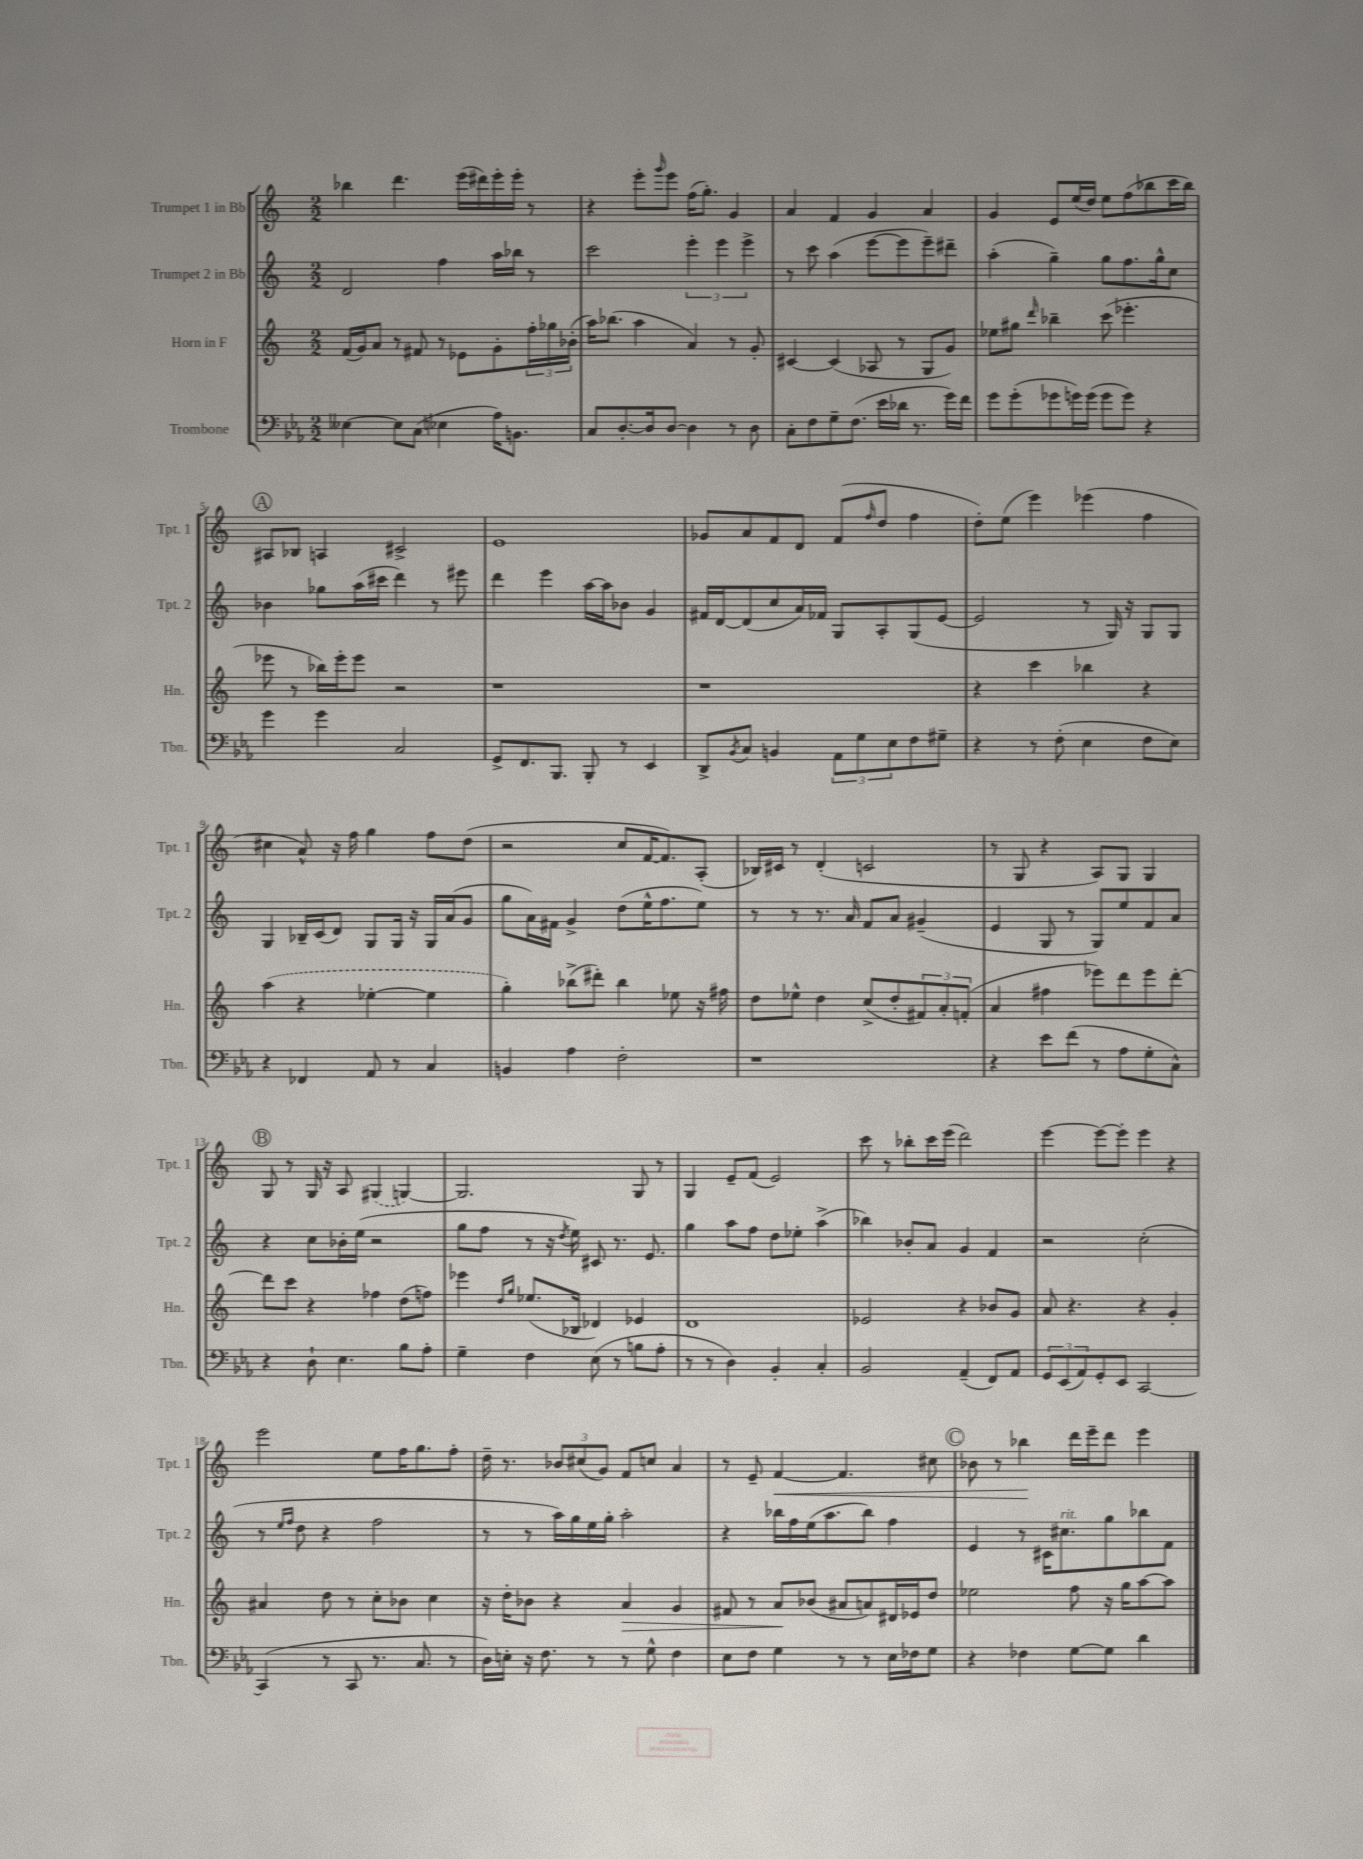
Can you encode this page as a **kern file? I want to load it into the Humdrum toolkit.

**kern	**kern	**dynam	**kern	**kern	**dynam
*part4	*part3	*part3	*part2	*part1	*part1
*staff4	*staff3	*staff3	*staff2	*staff1	*staff1
*I"Trombone	*I"Horn in F	*	*I"Trumpet 2 in Bb	*I"Trumpet 1 in Bb	*
*I'Tbn.	*I'Hn.	*	*I'Tpt. 2	*I'Tpt. 1	*
*clefF4	*clefG2	*	*clefG2	*clefG2	*
*k[b-e-a-]	*k[]	*	*k[]	*k[]	*
*M2/2	*M2/2	*	*M2/2	*M2/2	*
=1	=1	=1	=1	=1	=1
[4E--X\	(16f/LL	.	2d/	4bb-X\	.
.	16g/J)	.	.	.	.
.	8a/J	.	.	.	.
8E--\L]	8r	.	.	4.ddd\	.
(8C\J	8f#X/	.	.	.	.
4E-X\	8r	.	4ff\	.	.
.	8e-X\L	.	.	(16eee\LL	.
.	.	.	.	16ddd#X\)	.
16A-\KL)	8g'\	.	16aa\LL	16eee'\	.
8.BBn\J	.	.	16bb-X\JJ	16eee'\JJ	.
.	24ff'\L	.	8r	8r	.
.	24gg-X\	.	.	.	.
.	(24b-X'\JJ	.	.	.	.
=2	=2	=2	=2	=2	=2
8C/L	16aa\KL)	.	2ccc\	4r	.
.	(8.bb-X\J	.	.	.	.
[8.D'/	.	.	.	.	.
.	4aa\	.	.	8eee'\L	.
16D/k]	.	.	.	.	.
.	.	.	.	16qqggg/	.
[8D/J	.	.	.	8eee\J	.
4D\]	4a/)	.	6eee'\	(16ff\KL	.
.	.	.	.	8.gg'\J)	.
.	.	.	6eee\	.	.
8r	8r	.	.	4g/	.
.	.	.	6eee^\	.	.
8D\	8g'/	.	.	.	.
=3	=3	=3	=3	=3	=3
8C'\L	[4c#X/	.	8r	4a/	.
8F\	.	.	8ccc\	.	.
8G~\	(4c#/]	.	(4aa\	4f/	.
(8.F\J	.	.	.	.	.
.	8A-X/	.	[8eee\L	4g/	.
16e-\LL	.	.	.	.	.
16d-X\JJ	8r	.	8eee\]	.	.
8.r	.	.	.	.	.
.	8G/L	.	8eee~\)	4a/	.
16g\LL)	8g/J)	.	8ddd#X~\J	.	.
16f\JJ	.	.	.	.	.
=4	=4	=4	=4	=4	=4
8g\L	8ee-X\L	.	(4aa'\	4g/	.
(8g'\	8gg#X\J	.	.	.	.
.	16qqddd/	.	.	.	.
8g-X\	4bb-X~\	.	4gg~\)	8e/L	.
16gn\L)	.	.	.	(16ee/L	.
(16g\JJ	.	.	.	16dd/JJ)	.
8g\L	(8ccc\	.	8gg\L	8ee\L	.
8g\J)	4.eee-X'\	.	8.ff\	(8ff\	.
4r	.	.	.	8bb-X\	.
.	.	.	16gg^^\k	.	.
.	.	.	8cc\J	16ccc\L	.
.	.	.	.	16bb-\JJ)	.
!!LO:LB:g=z
!!LO:REH:place=s1:t=A
=5	=5	=5	=5	=5	=5
4g\	8eee-X\	.	4b-X\	8A#X/L	.
.	8r	.	.	8B-X/J	.
4g\	16bb-X\LL)	.	8gg-X\L	4An/	.
.	16eee-'\J	.	.	.	.
.	8eee-\J	.	(16aa\L	.	.
.	.	.	16ccc#X\JJ	.	.
2C/	2r	.	4ddd\)	2c#X^/	.
.	.	.	8r	.	.
.	.	.	8eee#X\	.	.
=6	=6	=6	=6	=6	=6
8GG^/L	1r	.	4ddd\	1e	.
8.FF/	.	.	.	.	.
.	.	.	4eee\	.	.
8.BBB-/J	.	.	.	.	.
8BBB-'/	.	.	[16aa\LL	.	.
.	.	.	16aa\J]	.	.
8r	.	.	8b-X\J	.	.
4EE-/	.	.	4g/	.	.
=7	=7	=7	=7	=7	=7
8DD^/L	1r	.	16f#X/LL	8g-X/L	.
.	.	.	[16d/J	.	.
8qBB-/	.	.	.	.	.
8C/J	.	.	(8d/]	8a/	.
4BBn/	.	.	8cc/	8f/	.
.	.	.	16a/L)	8d/J	.
.	.	.	16f-X/JJ	.	.
12AA-\L	.	.	8G/L	(8f/L	.
12G\	.	.	.	.	.
.	.	.	.	16qqff/	.
.	.	.	8A'/	8dd/J	.
12E-\	.	.	.	.	.
8F\	.	.	(8G/	4ff\	.
8G#X~\J	.	.	[8e/J	.	.
=8	=8	=8	=8	=8	=8
4r	4r	.	2e/]	8dd'\L)	.
.	.	.	.	(8ee\J	.
8r	4ccc\	.	.	4eee\)	.
(8F'\	.	.	.	.	.
4E-\	4bb-X\	.	8r	(4eee-X\	.
.	.	.	16G/)	.	.
.	.	.	16r	.	.
8F\L	4r	.	8G/L	4ff\	.
8E-\J)	.	.	8G/J	.	.
!!LO:LB:g=z
=9	=9	=9	=9	=9	=9
4r	(4aa\	.	4G/	4cc#X\	.
4FF-X/	4r	.	16B-X~/LL	8a^^/)	.
.	.	.	(16c/J	.	.
.	.	.	8d/J)	16r	.
.	.	.	.	16ff\	.
8AA-/	[4ee-X'\	.	8G/L	4gg\	.
8r	.	.	16G/Jk	.	.
.	.	.	16r	.	.
4C/	4ee-\]	.	16G/LL	8ff\L	.
.	.	.	(16a/J	.	.
.	.	.	8g/J	(8dd\J	.
=10	=10	=10	=10	=10	=10
4BBn/	4gg'\)	.	8gg\L	2r	.
.	.	.	16a\L)	.	.
.	.	.	16f#X\JJ	.	.
4A-\	(8bb-X^\L	.	4g^/	.	.
.	8ddd#X'\J)	.	.	.	.
2F'\	4bb-\	.	(8dd\L	8cc/L	.
.	.	.	16ee^^\K	[16f/K	.
.	.	.	8.ff\	8.f/])	.
.	8ee-X\	.	.	.	.
.	16r	.	8ee\J)	(8A'/J	.
.	16ff#X\	.	.	.	.
=11	=11	=11	=11	=11	=11
1r	8dd\L	.	8r	16B-X/LL)	.
.	.	.	.	16c#X/JJ	.
.	8ee-X^^\J	.	8r	8r	.
.	4dd\	.	8.r	(4d'/	.
.	.	.	16a/	.	.
.	(8cc^/L	.	8f/L	2cn/	.
.	8dd'/	.	8a/J	.	.
.	12f#X/)	.	(4g#X~/	.	.
.	12a'/	.	.	.	.
.	(12fn'/J	.	.	.	.
=12	=12	=12	=12	=12	=12
4r	4a/	.	4e/	8r	.
.	.	.	.	8G/	.
8e-\L	4ff#X\	.	8G/	4r	.
(8f\J	.	.	8r	.	.
8r	8eee-X\L)	.	8G/L)	8A/L)	.
8A-\L	8ddd\	.	8ee/	8G/J	.
8G'\	8eee-\	.	8f/	4G/	.
8C^^\J)	[8ddd'\J	.	8a/J	.	.
!!LO:LB:g=z
!!LO:REH:place=s1:t=B
=13	=13	=13	=13	=13	=13
4r	8ddd\L]	.	4r	8G/	.
.	8ccc\J	.	.	8r	.
8D`\	4r	.	8cc\L	16G/	.
.	.	.	.	16r	.
4.E-\	.	.	16b-X'\L	8A/	.
.	.	.	(16ee\JJ	.	.
.	4ff-X\	.	2r	(4G#X/	.
8B-\L	(8dd\L	.	.	[4Gn/)	.
8A-'\J	8ffn\J)	.	.	.	.
=14	=14	=14	=14	=14	=14
4G~\	4eee-X\	.	8gg\L	2.G/]	.
.	.	.	8ff\J	.	.
.	16qqdd/LL	.	.	.	.
.	16qqgg/JJ	.	.	.	.
4F\	(8.ee-X/L	.	8r	.	.
.	.	.	16r	.	.
.	.	.	8qdd/	.	.
.	16B-X/Jk	.	16ee\)	.	.
(8E-\	4d-X/)	.	8c#X/	.	.
8r	.	.	8.r	.	.
8Bn\L	4e-X/	.	.	8G/	.
.	.	.	8.e/	.	.
8A-'\J	.	.	.	8r	.
=15	=15	=15	=15	=15	=15
8r	1d	.	4gg\	4G/	.
8r	.	.	.	.	.
4D\)	.	.	8aa\L	8e~/L	.
.	.	.	8ff\J	(8f/J	.
4BB-'/	.	.	8dd\L	2e/)	.
.	.	.	8ee-X'\J	.	.
4C'/	.	.	(4aa^\	.	.
=16	=16	=16	=16	=16	=16
2BB-/	2e-X/	.	4bb-X\)	8ccc\	.
.	.	.	.	8r	.
.	.	.	8b-X'/L	8bb-X'\L	.
.	.	.	8a/J	16ccc\L	.
.	.	.	.	(16eee\JJ	.
(4AA-~/	4r	.	4g/	2ddd\)	.
8FF/L)	8b-X/L	.	4f/	.	.
8AA-/J	8g/J	.	.	.	.
=17	=17	=17	=17	=17	=17
12GG/L	8a/	.	2r	[4eee\	.
(12EE-/	.	.	.	.	.
.	4.r	.	.	.	.
12AA-/)	.	.	.	.	.
8GG'/	.	.	.	8eee\L_	.
8EE-/J	.	.	.	8eee'\J]	.
[2CC/	4r	.	(2cc'\	4eee\	.
.	4g'/	.	.	4r	.
!!LO:LB:g=z
=18	=18	=18	=18	=18	=18
(4CC/]	4a#X/	.	8r	2eee\	.
.	.	.	16qqee/LL	.	.
.	.	.	16qqff/JJ	.	.
.	.	.	8dd\	.	.
8r	8dd\	.	4r	.	.
8CC/	8r	.	.	.	.
8.r	8cc'\L	.	2ff\	8ee\L	.
.	8b-X\J	.	.	16ff\K	.
8.C/	.	.	.	8.gg\	.
.	4cc\	.	.	.	.
8r	.	.	.	8ff'\J	.
=19	=19	=19	=19	=19	=19
16D\LL)	16r	.	8r	16dd~\	.
16En'\JJ	16dd'\KL	.	.	8.r	.
16r	8b-X\J	.	8r	.	.
8.F\	.	.	.	.	.
.	4r	.	16aa\LL)	12b-X/L	.
.	.	.	16gg\	.	.
.	.	.	.	(12cc#X/	.
8r	.	.	16ee\	.	.
.	.	.	.	12g/J)	.
.	.	.	16gg'\JJ	.	.
!	!	!LO:HP:b	!	!	!
8r	4a/	>	2aa'\	8f/L	.
8G^^\	.	.	.	8ccn/J	.
4F\	4g/	.	.	4a/	.
=20	=20	=20	=20	=20	=20
8E-\L	8f#X/	.	4r	8r	.
8F\J	8r	.	.	8e~/	.
!	!	!	!	!	!LO:HP:b
4G\	8a/L	.	16bb-X\LL	[4f/	<
.	.	.	16ff\	.	.
.	(8b-X/J	]	(16ee\J	.	.
.	.	.	8.aa\	.	.
8r	8a#X/L	.	.	4.f/]	.
8r	8an/)	.	8bb-\J)	.	.
16E-\LL	16d#X/L	.	4ff\	.	.
16F-X\J	16e-X/J	.	.	.	.
8G\J	8dd/J	.	.	8cc#X\	.
!!LO:REH:place=s1:t=C
=21	=21	=21	=21	=21	=21
4r	2ee-X\	.	4e/	8b-X\	.
.	.	.	.	8r	.
4F-X\	.	.	8r	4bb-X\	.
.	.	.	16c#X\KL	.	.
!	!	!	!LO:TX:a:i:t=rit.	!	!
.	.	.	8.cc#X\	.	.
[8G\L	8ff\	.	.	16ddd\LL	[
.	.	.	.	16eee~\J	.
8G\J]	16r	.	8gg\	8ddd\J	.
.	16gg\KL	.	.	.	.
4d\	[8aa\	.	8bb-X\	4eee\	.
.	8aa\J]	.	8f\J	.	.
==	==	==	==	==	==
*-	*-	*-	*-	*-	*-
